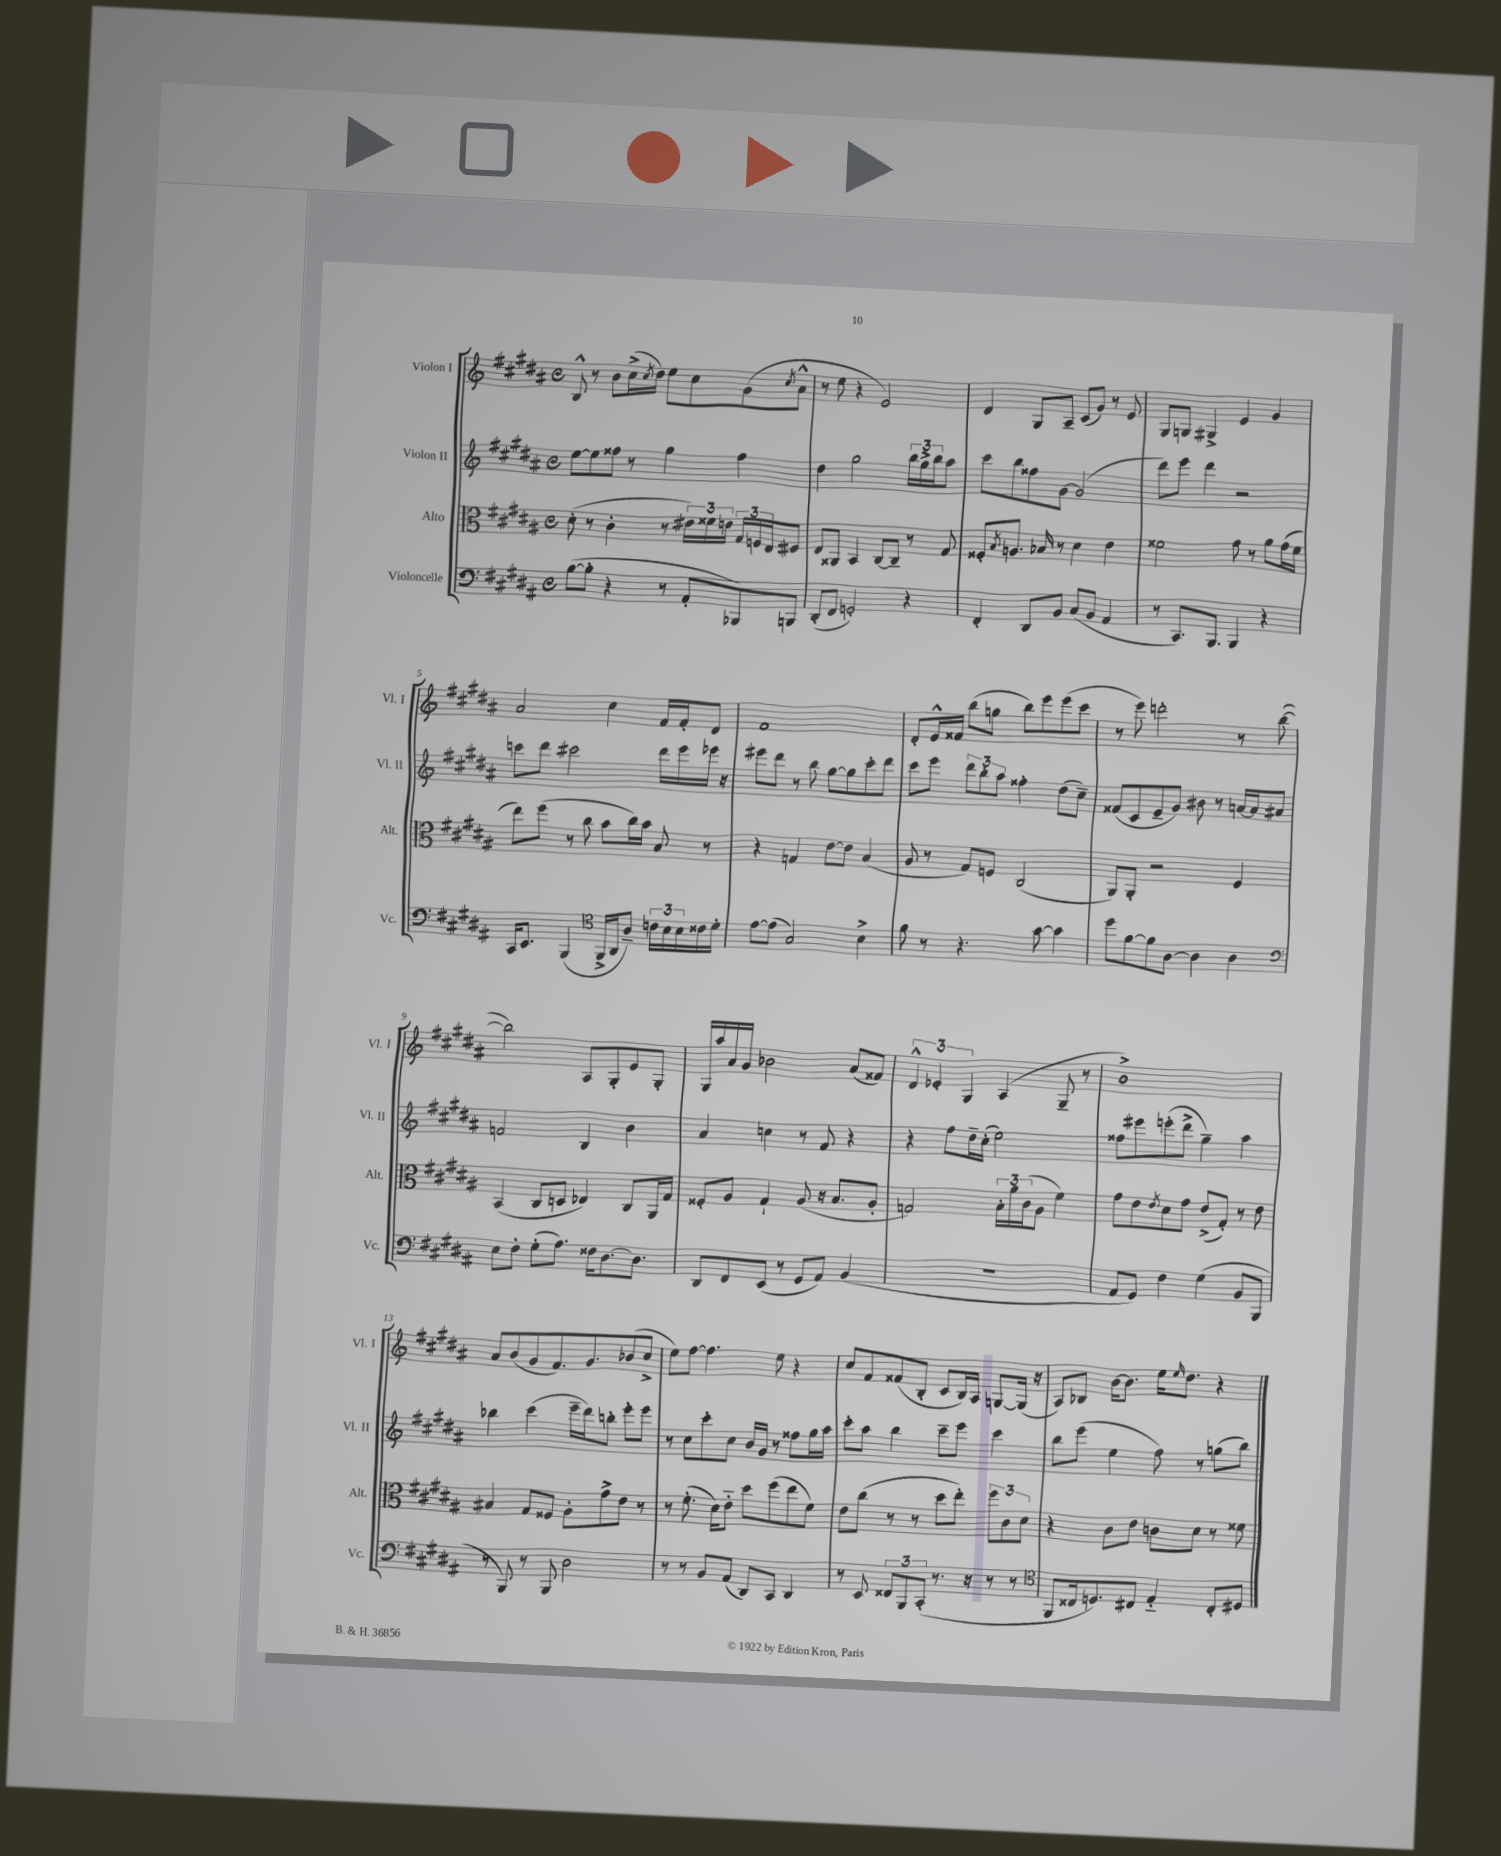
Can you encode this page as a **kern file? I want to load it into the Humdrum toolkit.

**kern	**kern	**kern	**kern
*part4	*part3	*part2	*part1
*staff4	*staff3	*staff2	*staff1
*I"Violoncelle	*I"Alto	*I"Violon II	*I"Violon I
*I'Vc.	*I'Alt.	*I'Vl. II	*I'Vl. I
*clefF4	*clefC3	*clefG2	*clefG2
*k[f#c#g#d#a#]	*k[f#c#g#d#a#]	*k[f#c#g#d#a#]	*k[f#c#g#d#a#]
*M4/4	*M4/4	*M4/4	*M4/4
*met(c)	*met(c)	*met(c)	*met(c)
=1	=1	=1	=1
([8B\L	(8d#'\	[8ee\L	8B^^/
8B'\J]	8r	8ee\]	8r
4r	4c#'\	8ff##X\J	8b\L
.	.	8r	(16cc#^\L
.	.	.	8qcc#/
.	.	.	16dd#\JJ)
8r	8r	4gg#\	8ee\L
8AA#'/L	24e#X\LL)	.	8cc#\
.	24f##X\	.	.
.	24en\JJ	.	.
8BBB-X/)	24G#/LL	4ff##\	(8g#\
.	24Fn/	.	.
.	24E/J	.	.
.	.	.	8qcc#/
8BBBn/J	8F#X/J	.	8a#^^\J
=2	=2	=2	=2
(8DD#'/L	8E/L	4dd#\	8r
8FF#/J	8AA##X/J	.	8ee\
2GGn'/)	4BB/	2gg#\	4r
.	[8C#/L	.	2e/)
.	8C#~/J]	.	.
4r	8r	24bb\LL	.
.	.	24gg#^\	.
.	.	24bb\J	.
.	8G#/	8aa#\J	.
=3	=3	=3	=3
4FF#'/	8F##X'/L	8ccc#\L	4d#/
.	8qB/	.	.
.	8.An/J	8bb\	.
8DD#/L	.	8ff##X\	8G#/L
.	16B-X/	.	.
8BB/J	8r	[8g#\J	8A#~/J
(8C#/L	4d#\	(2g#/]	(8c#/L
8BB/J	.	.	8g#/J)
4AA#/	4e\	.	8r
.	.	.	8e/
=4	=4	=4	=4
8r	2f##X\	8ddd#\L)	8G#/L
8.CC#/L)	.	8eee\J	8Gn/J
.	.	4ddd#\	4G#X^/
8.BBB/J	.	.	.
4BBB/	8g#\	2r	4e/
.	8r	.	.
4r	8a#\L	.	4g#/
.	(16g#\L	.	.
.	16f##\JJ	.	.
!!LO:LB:g=z
=5	=5	=5	=5
16CC#/KL	8ee\L)	8cccn\L	2a#/
8.EE/J	.	.	.
.	(8ff#\J	8ddd#\J	.
(4BBB/	8r	2ccc#X\	.
.	8cc#\	.	.
*clefC4	*	*	*
16FF#^/LL	8b\L	.	4cc#\
16AA#/J	.	.	.
8A#~/J)	16cc#\L)	.	.
.	16b\JJ	.	.
24cn\LL	8B/	16ddd#\LL	16f#/LL
24B\	.	.	.
.	.	16eee\	16f#'/J
24B\	.	.	.
16c##X\	8r	16eee-X\JJ	8d#/J
16d#'\JJ	.	16r	.
=6	=6	=6	=6
[8e\L	4r	8eee#X\L	1f#
(8e\J]	.	8ddd#\J	.
2G#/)	4Gn/	8r	.
.	.	8bb\	.
.	[8e\L	[8gg#\L	.
.	8e\J]	8gg#\]	.
4B^\	(4B/	8ccc#'\	.
.	.	8ddd#\J	.
=7	=7	=7	=7
8f#\	8A#/	8ccc#\L	8d#'/L
8r	8r	8eee\J	16e^^/L
.	.	.	16f##X/JJ
4.r	8G#/L)	12ddd#\L	(8bb\L
.	.	12bb'\	.
.	8Fn/J	.	8ggn\J
.	.	12aa#\J	.
.	(2C#/	4ff##X'\	8bb\L)
[8g#\	.	.	8eee\
4g#\]	.	(8dd#\L	(8eee\
.	.	8cc#~\J)	8ccc#\J
=8	=8	=8	=8
8dd#\L	8AA#/L)	(8f##X/L	8r
[8f#\	8AA#'/J	8c#/	8eee\)
8f#\]	2r	8e~/	2dddn'\
[8A#\J	.	8g#/J)	.
4A#\]	.	8b#X\	.
.	.	8r	.
4A#\	4F#/	[16an/LL	8r
.	.	16a/J]	.
.	.	8a#X/J	([8bb\
!!LO:LB:g=z
=9	=9	=9	=9
*clefF4	*	*	*
8E\L	(4BB/	2fn/	2bb\])
8F#'\J	.	.	.
(8G#'\L	8C#/L	.	.
8.A#\J)	8Dn/J	.	.
.	4E-X/)	4B/	8A#/L
16F##X\KL	.	.	.
[8.D#\	.	.	8G#'/
.	8C#/L	4b\	8e/
8.D#\J]	.	.	.
.	16AA#/L	.	8G#'/J
.	16G#/JJ	.	.
=10	=10	=10	=10
8DD#/L	8F##X'/L	4a#/	16G#/LL
.	.	.	16aa#/
8FF#/	8A#/J	.	16a#/
.	.	.	16g#/JJ
(8EE/J	4G#`/	4ccn\	2b-X\
8r	.	.	.
8GG#/L	(8A#/	8r	.
8AA#/J)	16r	8f#/	.
.	8.B/L	.	.
(4BB/	.	4r	(8a#/L
.	8A#'/J	.	8f##X/J)
=11	=11	=11	=11
1r	2Gn/)	4r	6d#^^/
.	.	.	6e-X'/
.	.	8ff#\L	.
.	.	.	6G#/
.	.	16dd#~\L	.
.	.	(16cc#'\JJ	.
.	24B'\LL	2ee\)	(4A#/
.	24a#\	.	.
.	(24c#\J	.	.
.	8A#\J	.	.
.	4f#\)	.	8G#~/
.	.	.	8r
=12	=12	=12	=12
8AA#/L	8g#\L	8ff##X\L	1b^)
8GG#/J)	8e\	8eee#X\	.
.	8qe/	.	.
4F#\	8d#\	(8eeen'\	.
.	8g#\J	8ddd#^\J	.
(4G#\	(8e^/L	4gg#~\)	.
.	8G#'/J)	.	.
8BB/L	8r	4aa#\	.
8BBB/J	8e\	.	.
!!LO:LB:g=z
=13	=13	=13	=13
8r	4B#X/	4bb-X\	8a#/L
8BBB/)	.	.	(8b/
8r	8G#/L	(4ccc#\	8g#/
8BBB/	8F##X/J	.	8.f#/)
2D#\	8A#'\L	16eee~\LL	.
.	.	16ddd#\J)	8.g#/
.	8g#^\	8bbn'\J	.
.	8e\J	8eee'\L	(8b-X/
.	8r	8eee\J	8cc#^/J
=14	=14	=14	=14
8r	8r	8r	8ee\L)
8r	(8.f#'\	8cc#\L	[8ff#\J
8BB/L	.	8ccc#'\	4.ff#\]
.	16d#\KL)	.	.
(8AA#/J	8e\J	8cc#\J	.
8DD#/L)	8dd#\L	16b/LL	.
.	.	16g#/JJ	.
8CC#/J	(8ff#\	8r	8ee\
4DD#/	8ee\	8ff##X\L	4r
.	8f#\J)	16gg#\L	.
.	.	16aa#\JJ	.
=15	=15	=15	=15
8r	8e\L	8ccc#'\L	8cc#/L
8EE/	(8cc#\J	8aa#\J	8f#/
12FF##X/L	8r	4bb\	(8f##X/
12BBB/	.	.	.
.	8r	.	8B'/J
(12CC#'/J	.	.	.
8.r	8dd#\L	8ccc#~\L	8c#/L
.	8ee'\J)	8eee\J	16B/L)
16r	.	.	16A#/JJ
8r	12ff#\L	4ccc#\	[8Gn/L
.	12c#\	.	.
8r	.	.	(16G/Jk]
.	12d#\J	.	.
.	.	.	16r
=16	=16	=16	=16
*clefC4	*	*	*
8FF#/L	4r	8bb\L	8A#/L)
16C##X/k	.	(8eee\J	8B-X/J
8.Dn/)	.	.	.
.	8c#\L	4ee\	[16b\KL
.	.	.	8.b\J]
8C#X/J	8e\J	.	.
4E/	8cn\L	8ff#\)	16ee\KL
.	.	.	16qqee/
.	.	.	8.dd#\J
.	8d#\J	8r	.
8C#'/L	8r	(8ggn\L	4r
8D#X/J	8f##X\	8bb\J)	.
==	==	==	==
*-	*-	*-	*-
